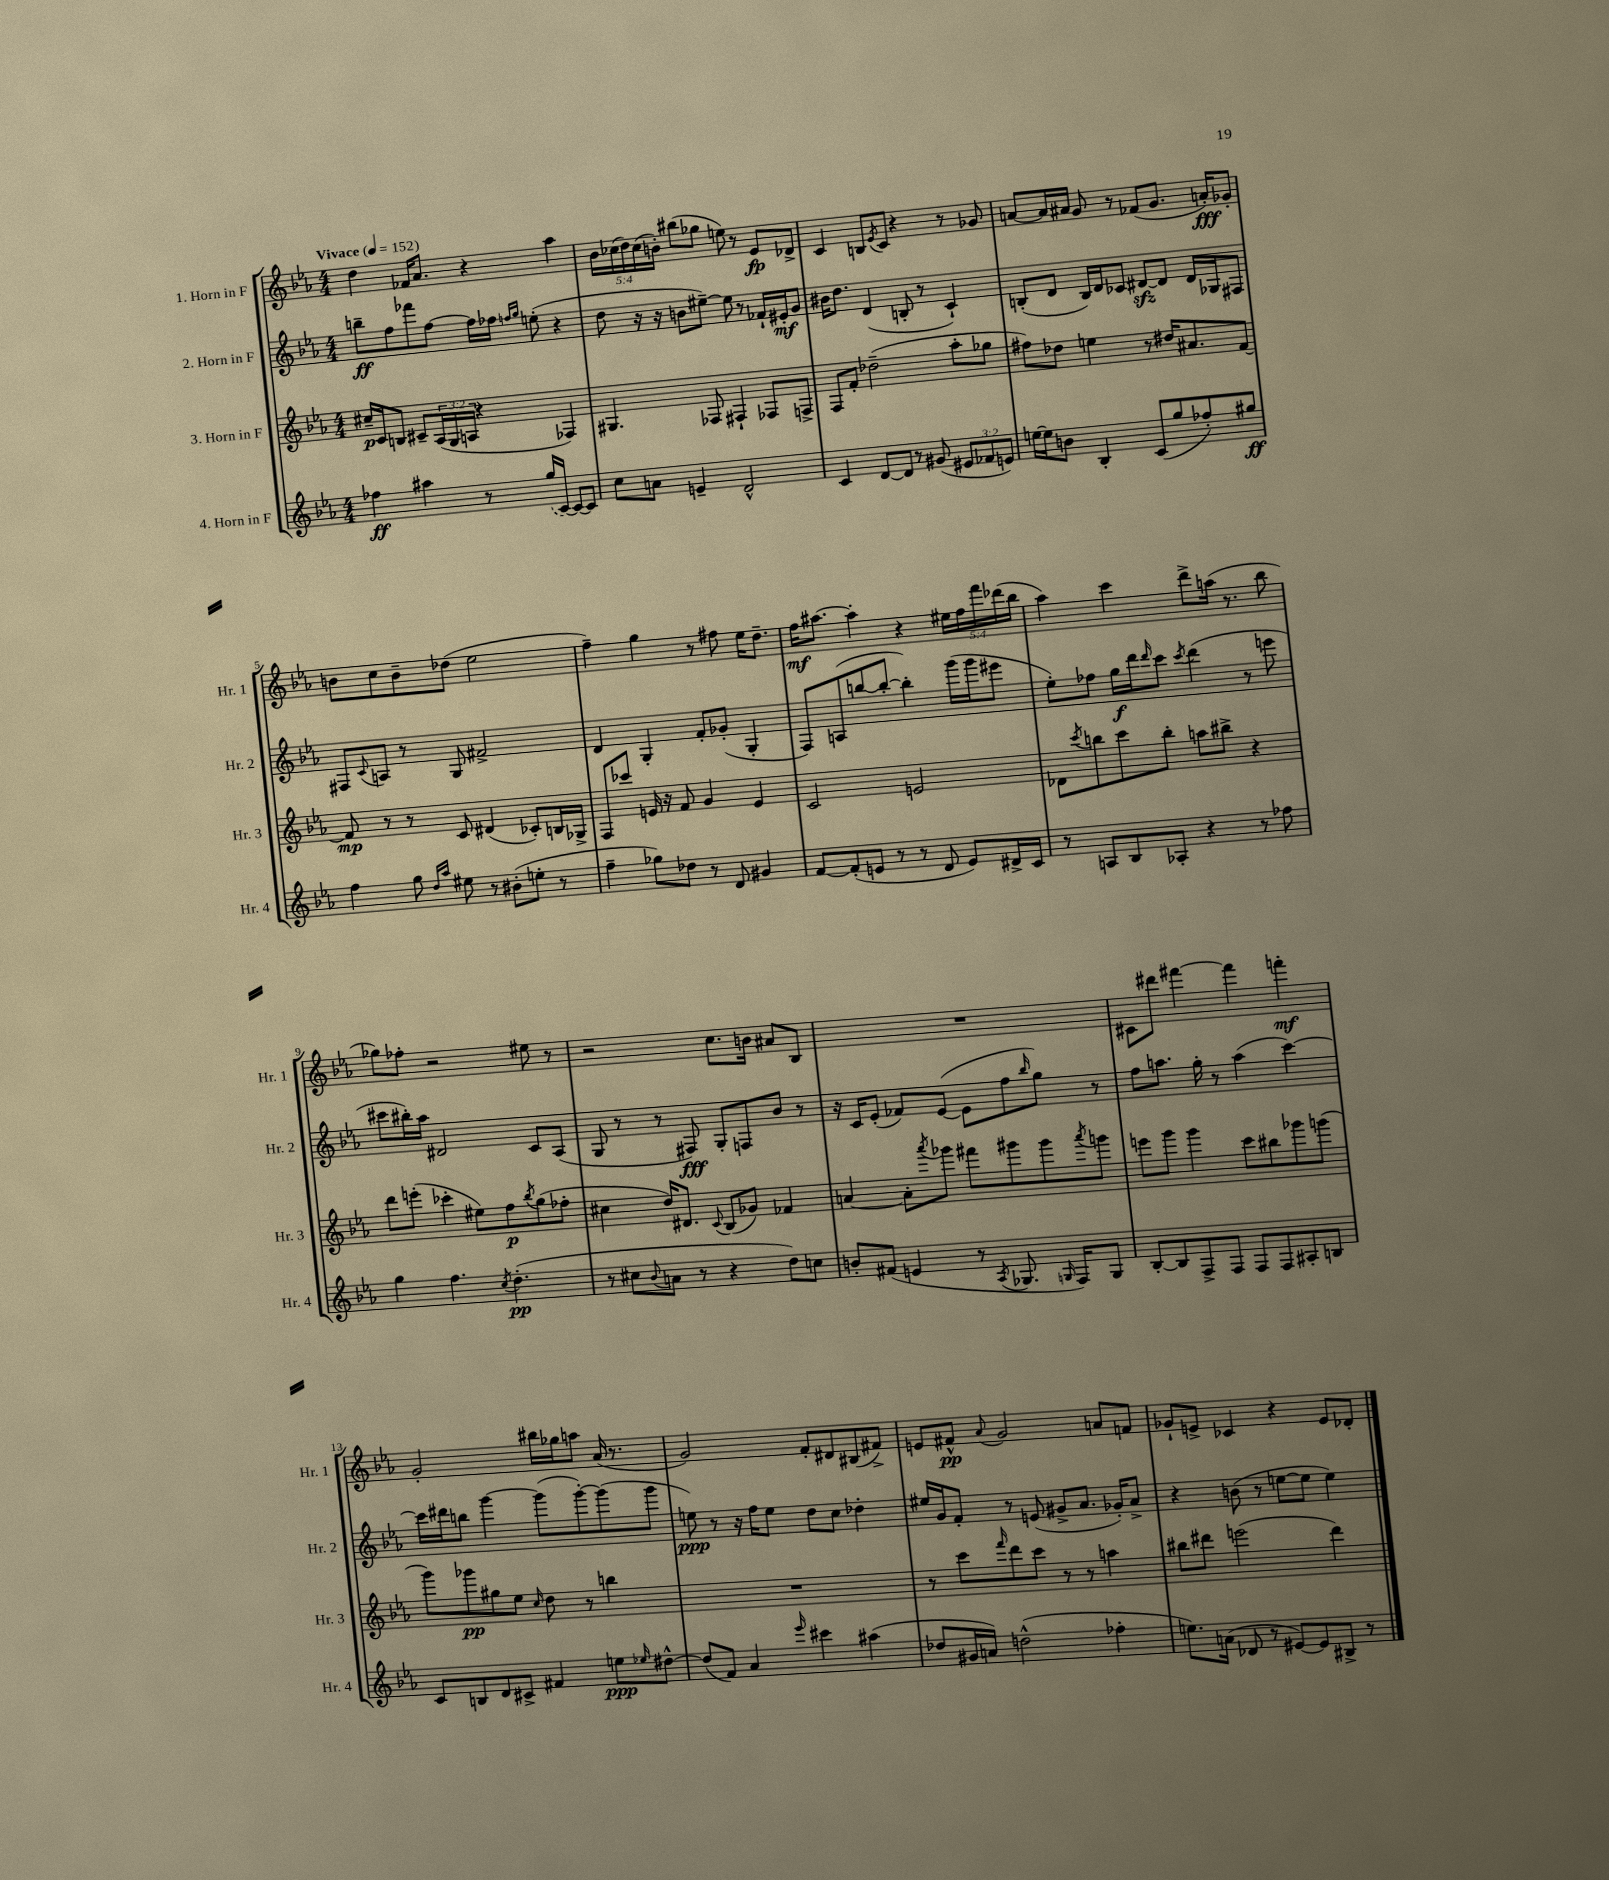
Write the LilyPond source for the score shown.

<<
\new StaffGroup <<
\new Staff = "s0" \with { instrumentName = "1. Horn in F" shortInstrumentName = "Hr. 1" } {
    \clef treble \key ees \major \numericTimeSignature \time 4/4 \override Staff.TupletNumber.text = #tuplet-number::calc-fraction-text \tempo "Vivace" 4 = 152
    d''4 fes'16 aes'8. r4 aes''4 |
    \tuplet 5/4 { bes'16 ces''16( d''16) ces''16( b'16-.) } bis''8( ges''8 e''8) r8 ees'8\fp des'8-> |
    c'4 b8 \acciaccatura { ees'8 } c'8 r4 r8 ges'8 |
    a'8~ a'16 ais'16 g'8 r8 fes'8( g'8. a'16-.\fff) ges'8-. |
    b'8 c''8 b'8-- des''8( ees''2 |
    f''4--) g''4 r8 fis''8 ees''16 d''8.-- |
    f''16\mf ais''8.~ ais''4-. r4 \tuplet 5/4 { eis''16 f''16 f'''16 des'''16( bes''16 } |
    aes''4) c'''4 d'''8-> a''16( r8. bes''8 |
    ges''8) fes''8-. r2 eis''8 r8 |
    r2 c''8. b'16 ais'8 bes8 |
    R1 |
    cis'8 dis'''8 fis'''4~ fis'''4 f'''4-.\mf |
    g'2-. bis''16 ges''16 a''8 aes'16( r8. |
    g'2) f'8-. dis'8 bis8( fis'8->) |
    e'8 fis'8-^\pp \appoggiatura { aes'8 } g'2 a'8 f'8 |
    ges'8-! e'8-> ces'4 r4 e'8 des'8-. \bar "|." |
}
\new Staff = "s1" \with { instrumentName = "2. Horn in F" shortInstrumentName = "Hr. 2" } {
    \clef treble \key ees \major \numericTimeSignature \time 4/4
    b''8--\ff f''8 fes'''8 f''8~ f''16 fes''16 \grace { f''16 g''16 } e''8-.( r4 |
    d''8 r16 r16 b'8 eis''8~--) eis''8 r8 fes'16-! eis'16-.\mf g'8 |
    bis'16 d''8. d'4( b8-. r8 c'4-!) |
    b8-.( d'8 b16) d'16 ces'8 dis'8~\sfz dis'8 dis'16 ges16 fis8 |
    fis8 \appoggiatura { c'8 } a8 r8 g8 fis'2-> |
    d'4 g4-. f'8-. ges'8-.( g4-. |
    f8) a8( b''8~ b''8~-. b''4-.) g'''16( g'''16 eis'''8 |
    ees''8-.) fes''8 g''16\f d'''16 \grace { d'''16 } c'''8 \acciaccatura { c'''8 } d'''4( r8 e'''8 |
    cis'''8 bis''16-.) aes''16 dis'2 c'8 aes8( |
    g8 r8 r8 fis8\fff) g8-. f8 bes'8 r8 |
    r16 c'16 ees'8-.( fes'8) ees'8~( ees'8 f''8 \grace { bes''16 } g''8) r8 |
    f''8 a''8. g''16-. r8 a''4( c'''4~) |
    c'''16 dis'''16 b''8 g'''4~ g'''8( g'''8~-.) g'''8( g'''8 |
    e''8\ppp) r8 r16 f''16 e''8 d''8 c''8 des''4-. |
    eis''16 g'16 f'8-. r8 e'8( gis'8-> aes'8. ges'16-.) aes'8-> |
    r4 b'8( r8 e''8~ e''8 e''4) \bar "|." |
}
\new Staff = "s2" \with { instrumentName = "3. Horn in F" shortInstrumentName = "Hr. 3" } {
    \clef treble \key ees \major \numericTimeSignature \time 4/4 \override Staff.TupletNumber.text = #tuplet-number::calc-fraction-text
    cis''16--\p c'16 b8 cis'8-- \tuplet 3/2 { aes16( g16 a16 } r4 fes4) |
    gis4. fes8 fis4-! fes8 f8-> |
    f8 f'8-. des''2--( aes''8-. ges''8 |
    fis''8) des''8 e''4 r8 dis''16 ais'8. f'8~ |
    f'8\mp r8 r8 c'8 dis'4( ces'8-.) b16 ges16-> |
    f8 ces'''8 e'16 r16 f'8 g'4 e'4 |
    c'2 e'2 |
    des'8 \acciaccatura { c'''8 } b''8 c'''8 b''8-. a''8 bis''8-> r4 |
    d'''8 e'''8-.( ces'''4-. eis''8) f''8\p \acciaccatura { bes''8 } g''8( fes''8-. |
    cis''4 d''16) dis'8. \appoggiatura { c'8 } bes8( ges'8) fes'4 |
    a'4~ a'8-. \acciaccatura { aes'''8 } ges'''8 fis'''8 gis'''8 gis'''8 \acciaccatura { aes'''8 } g'''8 |
    e'''8 g'''8 g'''4 c'''8 bis''8 ges'''8 g'''8( |
    g'''8) ges'''8\pp gis''8 ees''8 \grace { c''16 } d''8 r8 b''4 |
    R1 |
    r8 c'''8 \grace { f'''16 } d'''8 c'''8 r8 r8 a''4 |
    bis''8 dis'''8 e'''2( dis'''4) \bar "|." |
}
\new Staff = "s3" \with { instrumentName = "4. Horn in F" shortInstrumentName = "Hr. 4" } {
    \clef treble \key ees \major \numericTimeSignature \time 4/4 \override Staff.TupletNumber.text = #tuplet-number::calc-fraction-text
    fes''4\ff ais''4 r8 \once \slurDashed g''16( c'16~) c'8~ c'8 |
    c''8 a'8 e'4-- d'2-^ |
    c'4 d'8~ d'8 r8 gis'8( \tuplet 3/2 { eis'8 fes'8 e'8) } |
    e''16~ e''16 b'8 bes4-. c'8( g''8 fes''8-.) gis''8\ff |
    f''4 g''8 \grace { d''16 aes''16 } eis''8 r8 bis'8-.( e''8-. r8 |
    f''4-- ges''8) des''8 r8 d'8 gis'4 |
    f'8~ f'8-.( e'8 r8 r8 d'8 e'8) dis'16-> c'16 |
    r8 a8 bes8 aes8-. r4 r8 fes''8 |
    g''4 f''4. \acciaccatura { c''8 } d''4.-.\pp( |
    r8 cis''8 \appoggiatura { bes'8 } a'8 r8 r4 d''8) c''8 |
    b'8-. fis'8( e'4 r8 \acciaccatura { aes8 } ges8. \grace { g16 } f16) g8 |
    bes8~-. bes8 f8-> f8 f8 f8 ais8-. b8 |
    c'8 b8 d'8 cis'8-> fis'4 e''8\ppp \grace { ees''16 } dis''8~-^ |
    dis''8( f'8) aes'4 \grace { ees'''16 } cis'''4 ais''4( |
    des''8 gis'16 a'16) d''2-^( fes''4-. |
    e''8.) a'16( des'8 r8 eis'8~) eis'8 bis8-> r8 \bar "|." |
}
>>
>>
